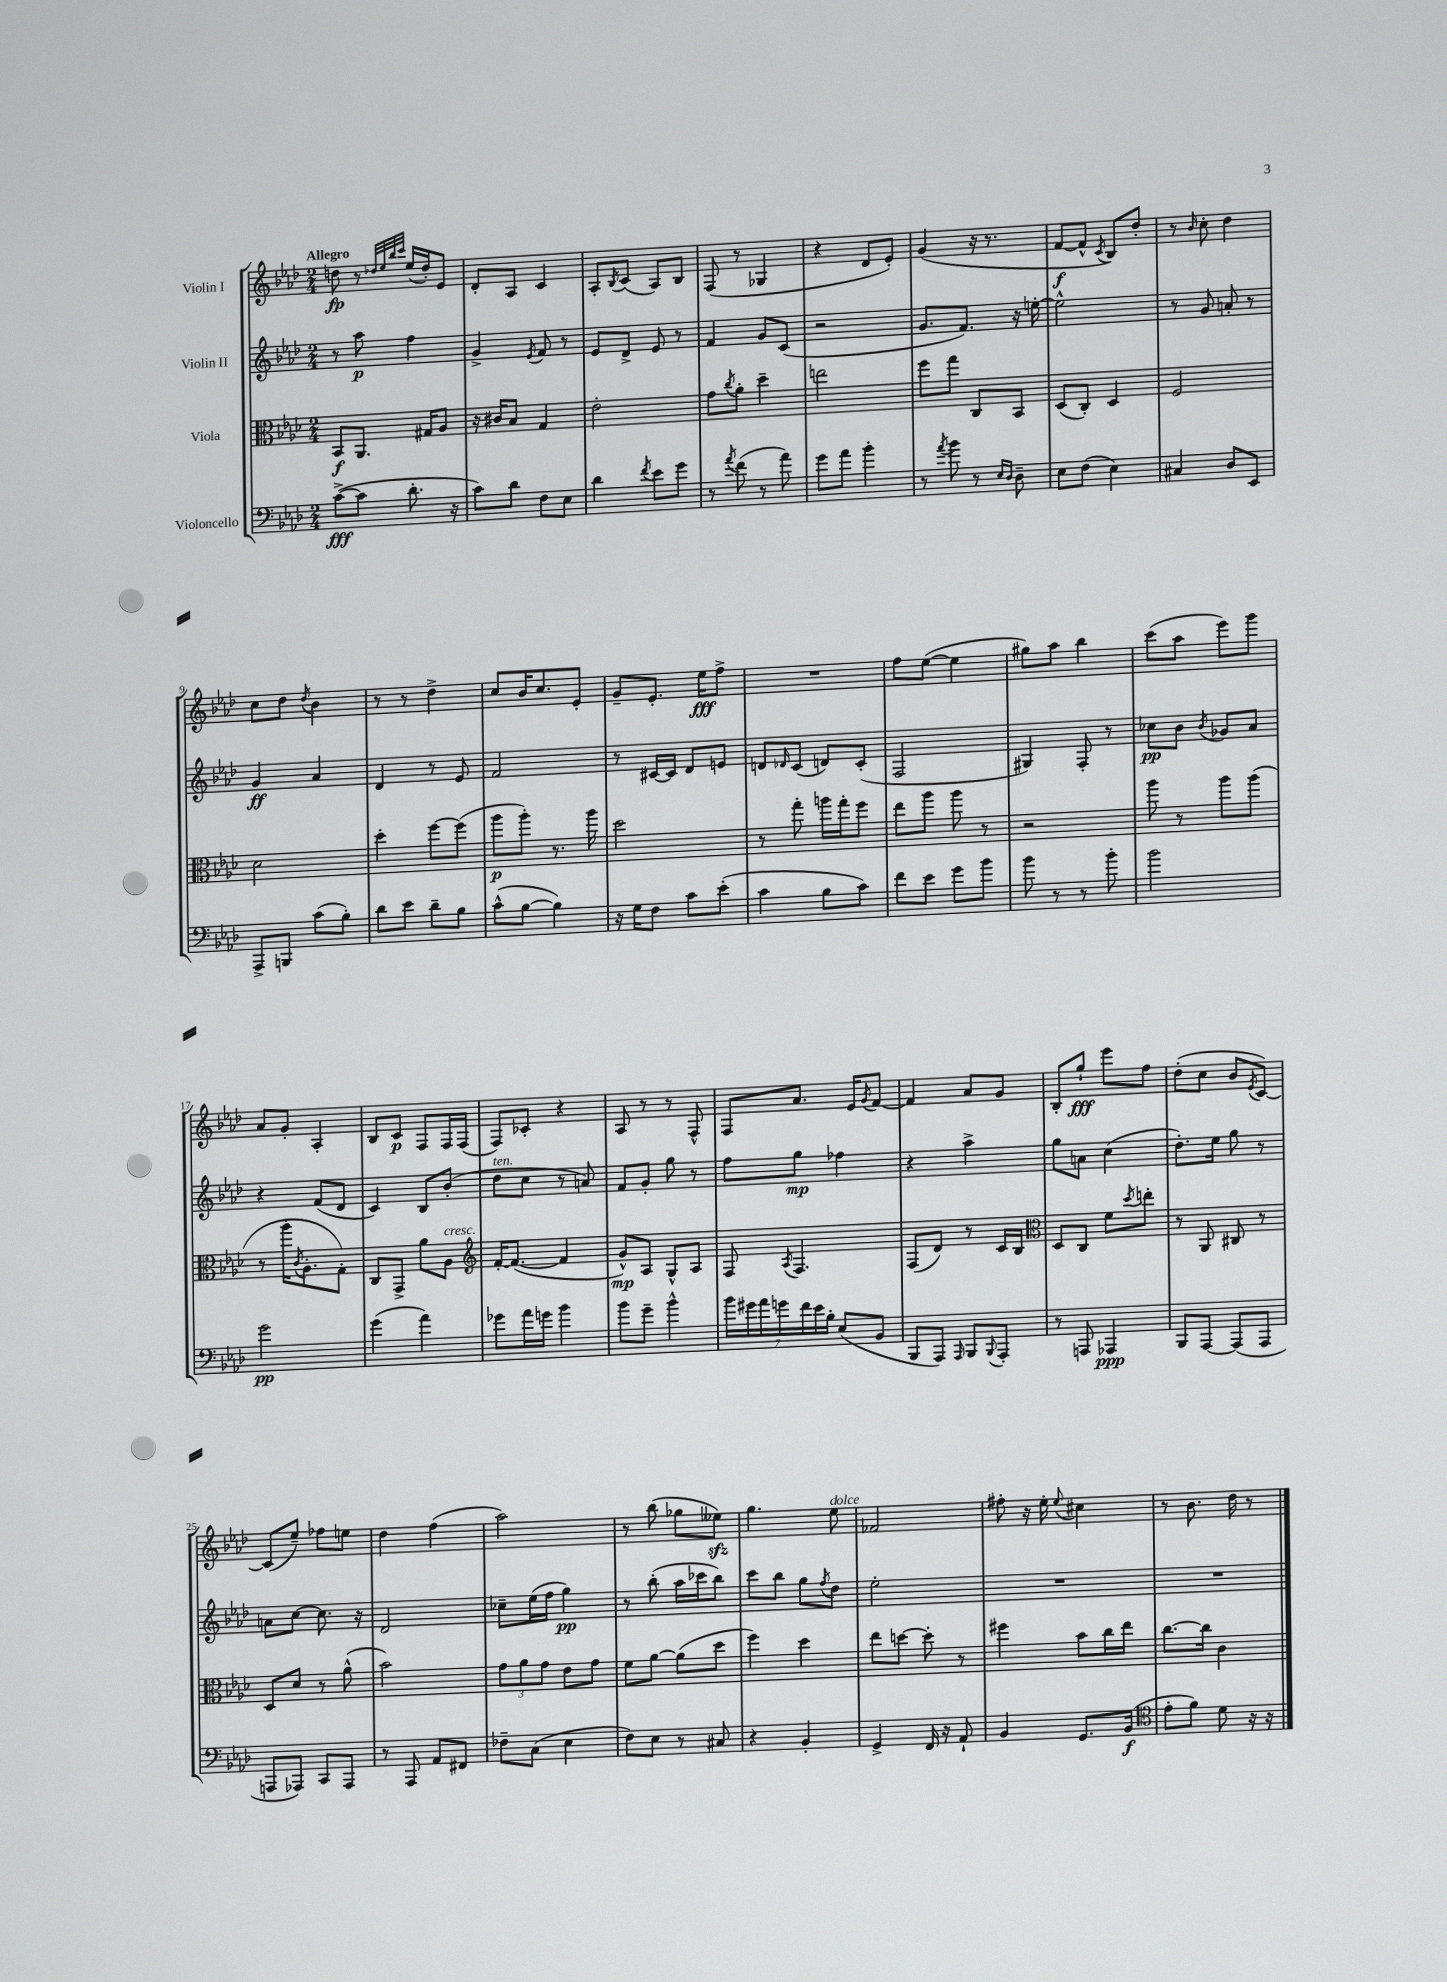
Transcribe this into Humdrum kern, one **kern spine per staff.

**kern	**kern	**kern	**kern
*staff4	*staff3	*staff2	*staff1
*clefF4	*clefC3	*clefG2	*clefG2
*k[b-e-a-d-]	*k[b-e-a-d-]	*k[b-e-a-d-]	*k[b-e-a-d-]
*M2/4	*M2/4	*M2/4	*M2/4
([8c^\L	8BB-/L	8r	8dd\
8c\]J	8.AA-/J	8aa-\	8r
.	.	.	32qqdd-/LLL
.	.	.	32qqee-/
.	.	.	32qqbb-/
.	.	.	32qqccc/JJJ
8.d-'\	.	4ff\	(16ee-/LL
.	16G#/LK	.	16dd-'/J)
.	8A-/J	.	8e-/J
16r	.	.	.
=	=	=	=
8c\L)	16r	4g^/	8d-'/L
.	16c#/LK	.	.
8d-\J	8B-/J	.	8A-/J
.	.	8qe-/	.
8F\L	4G/	8f/	4c/
8E-\J	.	8r	.
=	=	=	=
4d-\	2e-'\	8e-/L	8A-'/L
.	.	.	8qB-/
.	.	8d-^/J	(8c/J
8qf/	.	.	.
8e-\L	.	8e-/	8A-/L)
8g\J	.	8r	8B-/J
=	=	=	=
8r	8g\L	4f/	(8F/
8qa-/	8qcc/	.	.
(8f\	8a-'\J	.	8r
8r	4dd-~\	8g/L	4G-/
8a-\)	.	(8c/J	.
=	=	=	=
8g\L	2ee\	2r	4r
8a-\J	.	.	.
4b-'\	.	.	8d-/L
.	.	.	8e-'/J)
=	=	=	=
8r	8ff\L	8.g/L	(4g/
8qa-/	.	.	.
8b-\	8gg\J	.	.
.	.	8.f/J)	.
8r	8C/L	.	16r
.	.	.	8.r
16qqE-/LL	.	.	.
16qqD-/JJ	.	.	.
8D-~\	8BB-/J	16r	.
.	.	[16ee'\	.
=	=	=	=
8E-\L	(8D-/L	2ee^^\]	[8f/L
(8F\J	8C'/J)	.	8f^^/]J
.	.	.	8qc/
4E-\)	4D-/	.	8B-/L)
.	.	.	8dd-'/J
=	=	=	=
4C#/	2F/	8r	8r
.	.	.	16qqb-/
.	.	8g/	8cc'\
8D-/L	.	8a'/	4dd-\
8EE-/J	.	8r	.
=	=	=	=
8AAA-^/L	2d-\	4g/	8cc\L
8BBB/J	.	.	8dd-\J
.	.	.	8qdd-/
(8c\L	.	4a-/	4b-\
8B-'\J)	.	.	.
=	=	=	=
8d-\L	4dd-'\	4d-/	8r
8e-\J	.	.	8r
8d-~\L	[8ff\L	8r	4dd-^\
8B-\J	(8ff\]J	8e-/	.
=	=	=	=
(8c^^\L	8aa-\L	2f/	8cc/L
[8B-\J	8aa-'\J)	.	16b-/K
.	.	.	8.cc/
4B-\])	8.r	.	.
.	.	.	8e-'/J
.	16aa-\	.	.
=	=	=	=
16r	2dd-\	8r	8g~/L
16G\LK	.	.	.
8F\J	.	[16c#/LL	8.e-'/J
.	.	16c#/]JJ	.
8c\L	.	8d-/L	.
.	.	.	16ee-\LK
(8e-'\J	.	8e/J	8ff^\J
=	=	=	=
4c\	8r	8d/L	2r
.	.	16qqd-/	.
.	8gg'\	(8c/J	.
8B-\L	16aa\LL	8d/L)	.
.	16gg'\J	.	.
8c\J)	8ff\J	(8c'/J	.
=	=	=	=
8f\L	8ee-\L	2F/	8ff\L
8e-\J	8aa-\J	.	([8ee-\J
8g\L	8aa-\	.	4ee-\]
8b-\J	8r	.	.
=	=	=	=
8b-\	2r	4G#/)	8gg#\L)
8r	.	.	8aa-\J
8r	.	8F'/	4bb-\
8b-'\	.	8r	.
=	=	=	=
2b-\	8aa-\	8cc-\L	(8ccc\L
.	8r	8b-\J	8aa-\J
.	.	8qb-/	.
.	8aa-\L	8g-/L	8eee-\L)
.	(8aa-\J	8a-/J	8ggg\J
=	=	=	=
2g\	8r	4r	8a-/L
.	16aa-'\LK	.	8g'/J
.	8qc/	.	.
.	8.A-'\	.	.
.	.	(8f/L	4A-'/
.	8G'\J)	8d-/J	.
=	=	=	=
(4g\	8C/L	4c/)	8B-/L
.	8GG^/J	.	8c/J
4a-\)	8a-\L	8B-/L	8F/L
.	8A-\J	(8b-'/J	16F/L
.	.	.	(16F/JJ
=	=	=	=
*	*clefG2	*	*
8g-\L	[16f'/LK	8dd-\L	8F/L)
.	(8.f/_J	.	.
16a-\L	.	8cc\J	8c-'/J
16g\JJ	.	.	.
4b-\	4f/]	8r	4r
.	.	8a/)	.
=	=	=	=
8b-\L	8g^^/L)	8f/L	8A-/
8g~\J	8A-/J	8g'/J	8r
4b-^^\	8G^^/L	8gg\	8r
.	8A-/J	8r	8F^^/
=	=	=	=
28b-\LL	8F/	8ff\L	8F/L
28g#\	.	.	.
28a-\	.	.	.
28g\	.	.	.
.	8qA-/	.	.
.	4.F/	8gg\J	8.a-/J
28f\	.	.	.
28e-\	.	.	.
28B-'\JJ	.	.	.
(8E-/L	.	4ff-\	.
.	.	.	16e-/LK
.	.	.	8qg/
8BB-/J	.	.	[8f/J
=	=	=	=
8BBB-/L	(8F/L	4r	4f/]
8AAA-/J)	8d-/J)	.	.
16qqAAA-/	.	.	.
8BBB-/L	8r	4aa-^\	8a-/L
8qqBBB-/	.	.	.
8AAA-'/J	16c/LL	.	8g/J
.	16B-/JJ	.	.
=	=	=	=
*	*clefC3	*	*
8r	8D-/L	8gg\L	8B-'/L
8AAA/	8C/J	8a\J	8gg`/J
4AAA-/	8f\L	(4cc\	8eee-\L
.	8qdd-/	.	.
.	8ee'\J	.	8ff\J
=	=	=	=
8BBB-/L	8r	8.dd-'\L)	(8dd-'\L
[8AAA-/J	8AA-/	.	8cc\J
.	.	16ee-\Jk	.
(8AAA-/]L	8C#/	8gg\	8b-/L
.	.	.	8qe-/
8AAA-/J	8r	8r	[8c/J)
=	=	=	=
8AAA/L	8D-/L	8a\L	(8c/]L
8AAA-/J)	8d-/J	[8cc\J	8ee-~/J)
8CC/L	8r	8.cc\]	8ff-\L
8AAA-/J	(8a-^^\	.	8ee\J
.	.	16r	.
=	=	=	=
8r	2b-\)	2d-/	4dd-\
8AAA-/	.	.	.
8AA-/L	.	.	(4ff\
8FF#/J	.	.	.
=	=	=	=
8F-~\L	12g\L	8cc-~\L	2aa-\)
.	12a-\	.	.
(8C\J	.	(16ee-\L	.
.	12g\J	.	.
.	.	16ff\JJ	.
4E-\	8e-\L	4gg\)	.
.	8g\J	.	.
=	=	=	=
8F\L)	8f\L	8r	8r
8E-\J	[8a-\J	(8bb-'\	(8bb-\
8r	(8a-\]L	16aa-\LL	8gg-\L
.	.	16ccc-\J	.
8C#/	8dd-\J	8bb-\J)	8ee--\J)
=	=	=	=
4r	4ff\)	8ccc\L	4.gg\
.	.	8bb-\J	.
4BB-'/	4dd-\	8gg\L	.
.	.	8qff/	.
.	.	8dd-\J	8ee-\
=	=	=	=
4GG^/	8ee-\L	2ee-'\	2f-/
.	[8dd\J	.	.
16FF/	8dd'\]	.	.
16r	.	.	.
8AA-`/	8r	.	.
=	=	=	=
4BB-/	4ff#\	2r	8ff#'\
.	.	.	16r
.	.	.	16ee-'\
.	.	.	8qqee-/
8.GG/L	8b-\L	.	4cc#\
.	16cc\L	.	.
(16BB-/Jk	16ee-\JJ	.	.
=	=	=	=
*clefC4	*	*	*
8e-'\L	[8.cc\L	2r	8r
8f\J)	.	.	8.b-\
.	16cc\]Jk	.	.
8d-\	4c\	.	.
.	.	.	16dd-\
16r	.	.	8r
16r	.	.	.
==	==	==	==
*-	*-	*-	*-
